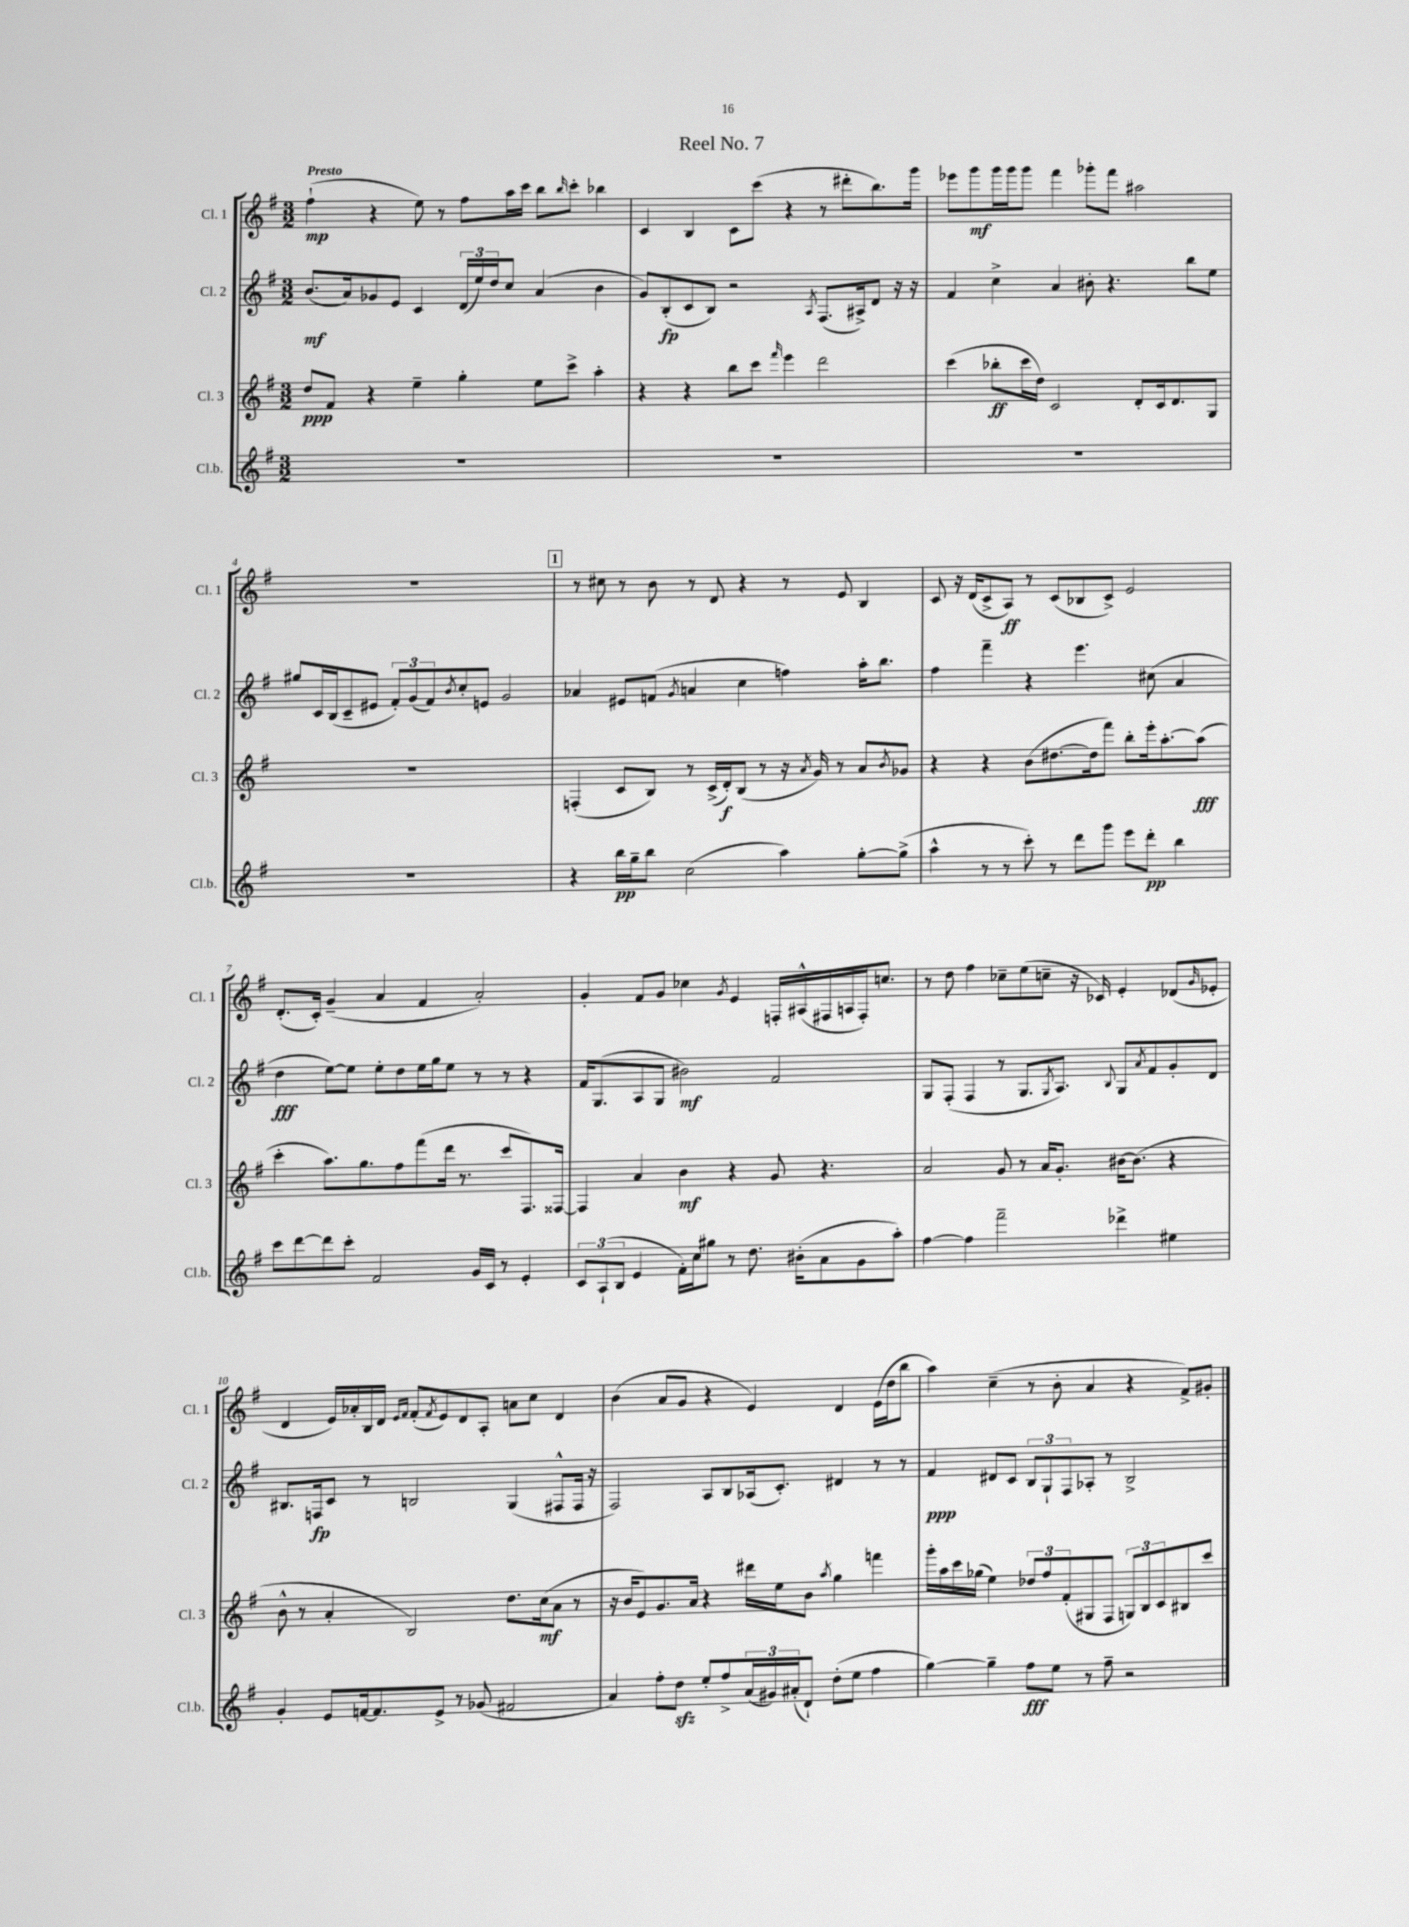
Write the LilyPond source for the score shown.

\header { title = "Reel No. 7" }
<<
\new StaffGroup <<
\new Staff = "s0" \with { instrumentName = "Cl. 1" shortInstrumentName = "Cl. 1" } {
    \clef treble \key g \major \numericTimeSignature \time 3/2 \tempo "Presto"
    fis''4-!\mp( r4 e''8) r8 fis''8 a''16 c'''16 b''8 \grace { b''16 } c'''8-. bes''4 |
    c'4 b4 c'8 c'''8( r4 r8 dis'''8-. b''8.) g'''16 |
    ees'''8 g'''8\mf g'''16 g'''16 g'''8 fis'''4 ges'''8-. fis'''8 ais''2 |
    R1. |
    \mark \markup { \box "1" } r8 cis''8 r8 b'8 r8 d'8 r4 r8 e'8 b4 |
    c'8 r16 d'16( c'8-> a8\ff) r8 c'8( bes8 c'8->) e'2 |
    d'8.-.( c'16-.) g'4--( a'4 fis'4 a'2-.) |
    g'4-. fis'8 g'8 ces''4 \acciaccatura { g'8 } e'4 f16-. ais16-^( fis16 a16 fis16-.) c''8. |
    r8 d''8 fis''4 ces''8-- e''8( c''8-- r16 ces'16) e'4-. des'8( \grace { g'16 } ees'8-. |
    d'4 e'16) aes'16-. b16 d'16 \grace { e'16 fis'16 } fis'8-.( \acciaccatura { fis'8 } e'8) d'8 a8-. a'8 c''8 d'4 |
    b'4( a'8 g'8 r4 e'4) d'4 e'16( d''16 b''8 |
    a''4) c''4--( r8 b'8-. a'4 r4 fis'8->) gis'8-. \bar "|." |
}
\new Staff = "s1" \with { instrumentName = "Cl. 2" shortInstrumentName = "Cl. 2" } {
    \clef treble \key g \major \numericTimeSignature \time 3/2
    b'8.\mf( a'16) ges'8 e'8 c'4 \tuplet 3/2 { d'16( e''16) d''16 } c''8 a'4( b'4 |
    g'8) b8-.\fp( c'8 b8) r2 \acciaccatura { a8 } fis8.( ais16->) d'8 r16 r16 |
    fis'4 c''4-> a'4 bis'8-. r4. b''8 e''8 |
    gis''8 c'16 b16( c'8-- eis'8 \tuplet 3/2 { fis'8-.) g'8( fis'8) } \acciaccatura { b'8 } c''8-. e'8 g'2 |
    \mark \markup { \box "1" } aes'4 eis'8 f'8( \acciaccatura { g'8 } a'4 c''4 f''4) a''16-. b''8. |
    fis''4 fis'''4-- r4 e'''4. cis''8( a'4 |
    d''4\fff e''8~) e''8 e''8-. d''8 e''16 g''16 e''8 r8 r8 r4 |
    fis'16 g8.( a8 g8 bis'2\mf) fis'2 |
    g8 fis8-.( fis4 r8 g8. \acciaccatura { g8 } a8.) \appoggiatura { b8 } g8 \acciaccatura { a'8 } fis'8 g'8-. d'8 |
    bis8. f16\fp c'8 r8 b2 g4( fis8-^ fis16 r16 |
    fis2) a8 b8 aes16( c'8.-.) dis'4 r8 r8 |
    fis'4\ppp dis'8 c'8 \tuplet 3/2 { b8 g8-! fis8 } aes8-. r8 b2-> \bar "|." |
}
\new Staff = "s2" \with { instrumentName = "Cl. 3" shortInstrumentName = "Cl. 3" } {
    \clef treble \key g \major \numericTimeSignature \time 3/2
    d''8\ppp fis'8 r4 e''4-- g''4-. e''8 c'''8-> a''4-. |
    r4 r4 b''8 c'''8 \grace { fis'''16 } e'''4 d'''2 |
    c'''4( bes''8-.\ff c'''16 d''16) c'2 d'8-. c'16 d'8. g8 |
    R1. |
    \mark \markup { \box "1" } f4-.( c'8 b8) r8 c'16->( d'16-.\f) b8( r8 r16 \acciaccatura { a'8 } g'16) r8 a'8 \acciaccatura { b'8 } ges'8 |
    r4 r4 b'8( dis''8.~ dis''16 fis'''8) b''8-. e'''16-. a''8.~-. a''8\fff( |
    c'''4-. a''8.) g''8. fis''8 fis'''8( d'''16 r8. c'''8 fis8.) fisis16~ |
    fisis4 a'4 b'4\mf r4 g'8 r4. |
    a'2 g'8 r8 a'16 g'8.-. bis'16~ bis'8.( r4 |
    b'8-^ r8 a'4-. b2) d''8. c''16\mf( a'8 r8 |
    r16 b'16 e'8) g'8. a'16 r4 dis'''16 e''16 b'8 \acciaccatura { a''8 } g''4 f'''4 |
    g'''16-. a''16 c'''16 ges''16( e''4) \tuplet 3/2 { des''8 fis''8 fis'8-.( } gis8 fis8 \tuplet 3/2 { g8) b8 c'8 } bis8 c'''8 \bar "|." |
}
\new Staff = "s3" \with { instrumentName = "Cl.b." shortInstrumentName = "Cl.b." } {
    \clef treble \key g \major \numericTimeSignature \time 3/2
    R1. |
    R1. |
    R1. |
    R1. |
    \mark \markup { \box "1" } r4 b''16\pp g''16-- b''8 c''2( a''4) g''8~-. g''8->( |
    a''4-^ r8 r8 c'''8-.) r8 d'''8 g'''8 e'''8 d'''8-.\pp b''4 |
    c'''8 d'''8~ d'''8 c'''8-. fis'2 g'16 c'16 r8 e'4-. |
    \tuplet 3/2 { c'8 a8-!( b8 } e'4 fis'16-.) c''16 gis''8 r8 d''8. bis'16-.( a'8 g'8 a''8-.) |
    fis''4~ fis''4 fis'''2-- des'''4-> eis''4 |
    g'4-. e'8 f'16~ f'8. e'8-> r8 ges'8( fis'2 |
    a'4) fis''8-. d''8\sfz e''8-. fis''8-> \tuplet 3/2 { a'16( gis'16) ais'16-.( } d'8-!) d''8-.( e''8 fis''4 |
    g''4~) g''4-- fis''8\fff e''8 r8 fis''8-- r2 \bar "|." |
}
>>
>>
